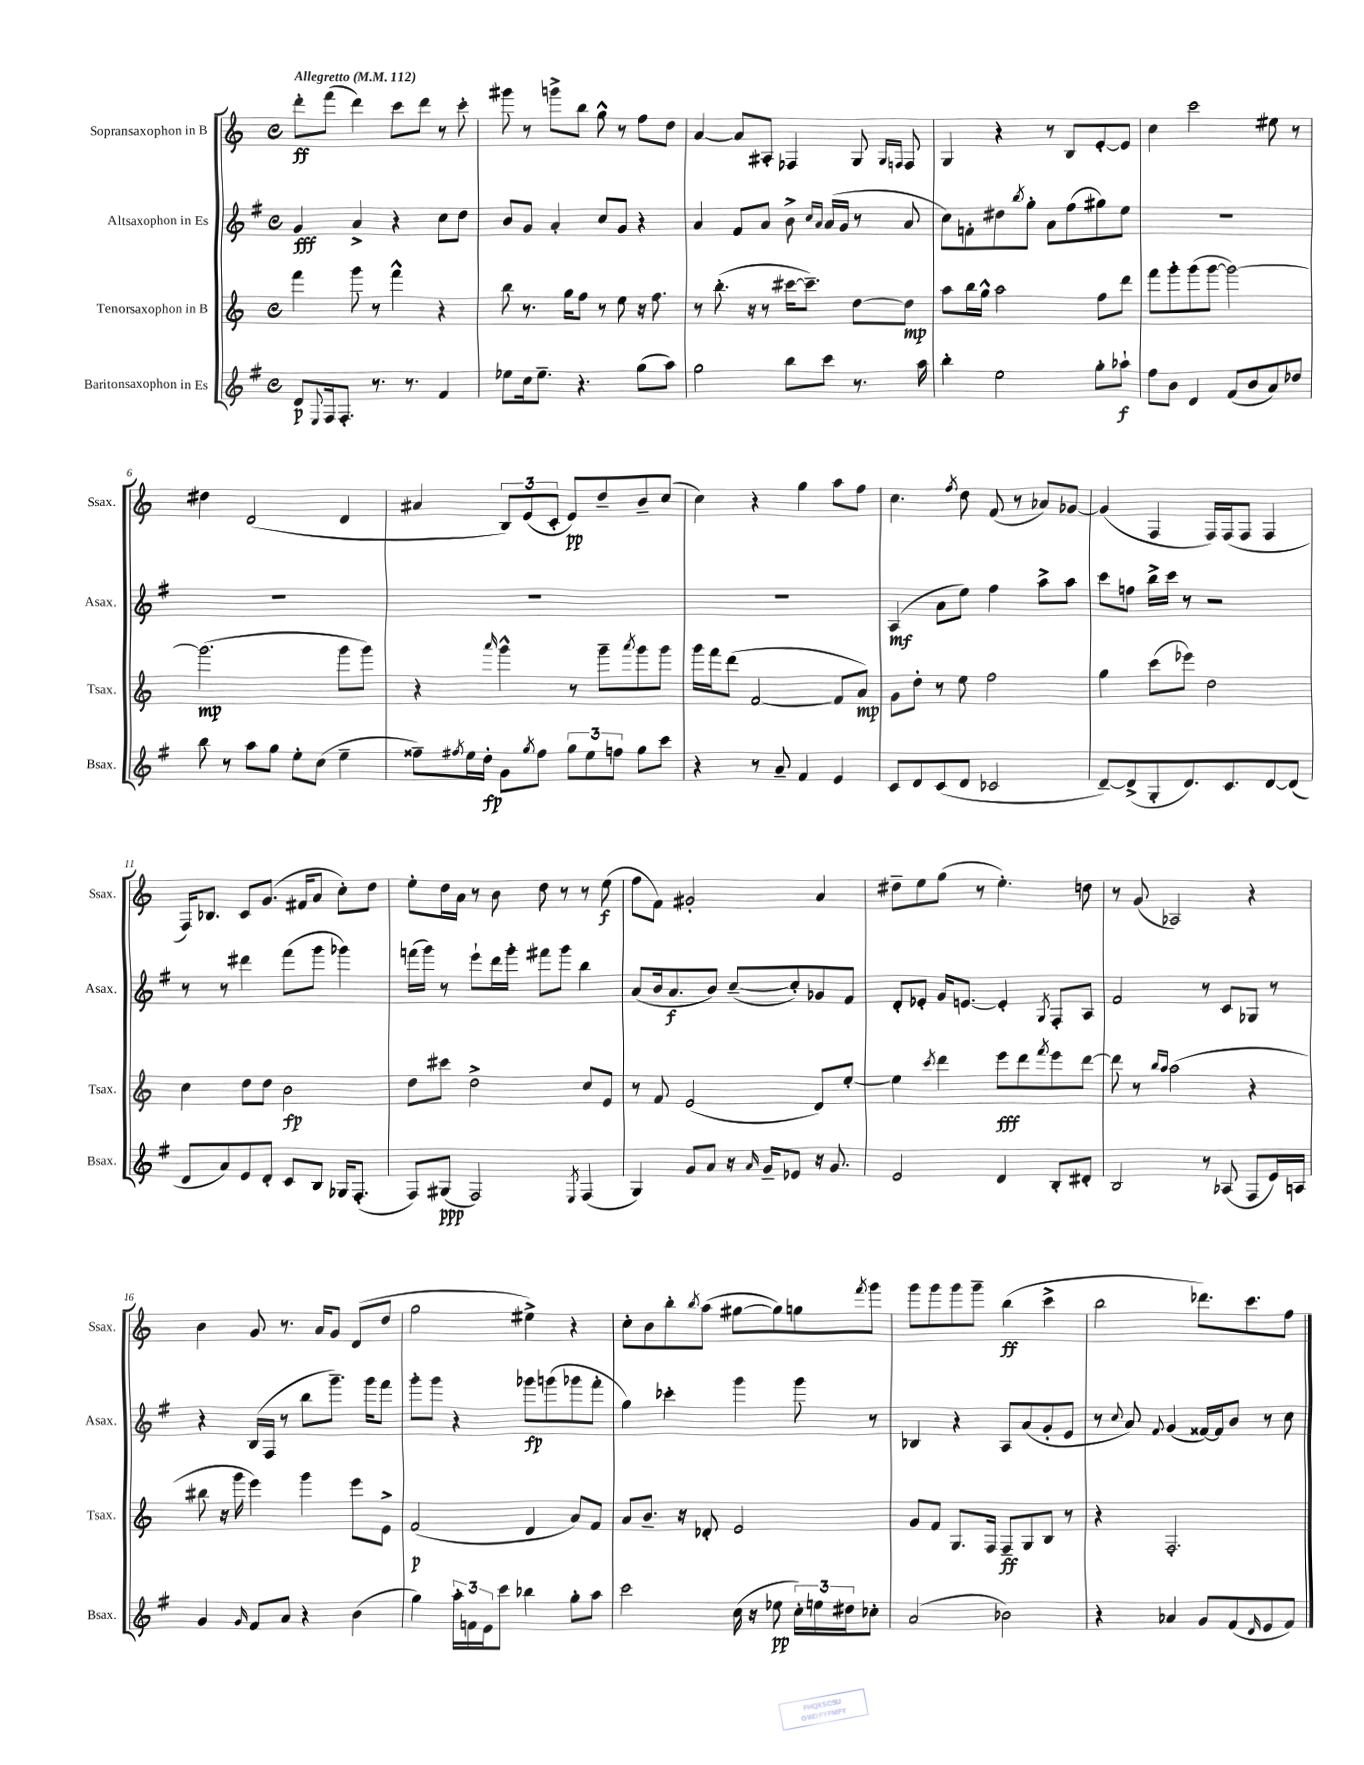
<<
\new StaffGroup <<
\new Staff = "s0" \with { instrumentName = "Sopransaxophon in B" shortInstrumentName = "Ssax." } {
    \clef treble \key c \major \defaultTimeSignature \time 4/4 \tempo "Allegretto" 4 = 112
    d'''8-.\ff f'''8( d'''4) c'''8 d'''8 r8 c'''8-. |
    gis'''8 r8 g'''8-> b''8 g''8-^ r8 f''8 d''8 |
    a'4~ a'8 ais8-. fes4 g8 \grace { g16 f16 } f8 |
    g4 r4 r8 b8 e'8~-. e'8 |
    c''4 c'''2 eis''8 r8 |
    dis''4 d'2( d'4 |
    ais'4 \tuplet 3/2 { b8) e'8( c'8-. } e'8\pp) d''8-- b'8-- c''8( |
    c''4) r4 g''4 a''8 f''8 |
    c''4. \acciaccatura { f''8 } d''8 f'8( r8 aes'8) ges'8~ |
    ges'4( f4 f16) f16( f8 f4 |
    f16) bes8. c'8 g'8.( fis'16 a'8 c''8-.) d''8 |
    e''8-. d''16 a'16 r8 b'8 d''8 r8 r8 e''8\f( |
    f''8 f'8) gis'2-. a'4 |
    dis''8-- e''8 g''8( r8 e''4.-.) d''8 |
    r8 g'8( aes2) r4 |
    b'4 g'8 r8. a'16 g'8 d'8( d''8 |
    g''2 eis''4->) r4 |
    c''8-. b'8 b''8-. \acciaccatura { b''8 } a''8( gis''8~ gis''8) g''8 \acciaccatura { f'''8 } g'''8 |
    g'''8 g'''8 g'''8 g'''8-- b''4\ff( c'''4-> |
    b''2 des'''8.) c'''8. f''8 \bar "|." |
}
\new Staff = "s1" \with { instrumentName = "Altsaxophon in Es" shortInstrumentName = "Asax." } {
    \clef treble \key g \major \defaultTimeSignature \time 4/4
    g'4\fff a'4-> r4 c''8 d''8 |
    b'8 g'8 a'4-. c''8 g'8 r4 |
    a'4 fis'8 a'8 b'8-> \grace { c''16 a'16 } a'16( g'16 r8 a'8 |
    c''8) f'8-. dis''8 \acciaccatura { b''8 } g''8-. a'8 fis''8( gis''8) e''8 |
    R1 |
    R1 |
    R1 |
    R1 |
    a4\mf( a'8 e''8) fis''4 a''8-> a''8 |
    c'''8 f''8 b''16-> c'''16 r8 r2 |
    r8 r8 dis'''4 fis'''8( g'''8 ges'''4) |
    f'''16( g'''16) r8 e'''8-! d'''16 g'''16-. fis'''8 g'''8 b''4 |
    a'8( b'16 a'8.\f b'8) c''8~--( c''8-.) ges'8 fis'8 |
    d'8-. ees'8-. g'16 e'8.~ e'4-. \acciaccatura { g8 } fis8-. a8 |
    fis'2 r8 c'8 ges8 r8 |
    r4 b16( fis16 r8 b''8 g'''8.--) g'''16 fis'''8 |
    g'''8-. g'''8 r4 ges'''8\fp g'''8( ges'''8 fis'''8-. |
    g''4) ces'''4-. g'''4 g'''8 r8 |
    bes4 r4 a8 a'8( g'8-. e'8 |
    r8 \appoggiatura { c''8 } a'8) \appoggiatura { fis'8 } g'4( fisis'16~) fisis'16 b'8 r8 c''8 \bar "|." |
}
\new Staff = "s2" \with { instrumentName = "Tenorsaxophon in B" shortInstrumentName = "Tsax." } {
    \clef treble \key c \major \defaultTimeSignature \time 4/4
    f'''4 g'''8 r8 f'''4-^ r4 |
    b''8 r8. g''16 f''8 r8 e''8 r16 f''8. |
    r8 b''8.-.( r16 r8 cis'''16~ cis'''8.--) d''8~ d''8\mp |
    a''8 b''16 g''16-^ a''2 f''8 d'''8 |
    f'''8 g'''8-. g'''8( g'''8~ g'''2~) |
    g'''2.\mp( g'''8 g'''8) |
    r4 \grace { a'''16 } g'''4-^ r8 g'''8-- \acciaccatura { a'''8 } g'''8 g'''8 |
    g'''16 f'''16 d'''8( f'2~ f'8 a'8\mp) |
    g'8 d''8-. r8 e''8 f''2 |
    g''4 c'''8( ees'''8) d''2 |
    c''4 d''8 d''8 b'2\fp |
    d''8 cis'''8 d''2-> c''8 e'8 |
    r8 f'8 e'2( d'8) e''8~-. |
    e''4 \acciaccatura { c'''8 } d'''4 e'''8\fff d'''8 \acciaccatura { f'''8 } e'''8 d'''8~ |
    d'''8 r8 \grace { b''16 a''16 } a''2( r4 |
    bis''8 r16 g'''16 e'''4) g'''4 e'''8 e'8-> |
    f'2\p( d'4 a'8) f'8 |
    a'8 b'8.-- r16 des'8-. e'2 |
    g'8 f'8 g8. f16 f8--\ff g8 b8 r8 |
    r4 f2.-. \bar "|." |
}
\new Staff = "s3" \with { instrumentName = "Baritonsaxophon in Es" shortInstrumentName = "Bsax." } {
    \clef treble \key g \major \defaultTimeSignature \time 4/4
    d'8\p \appoggiatura { e8 } fis16 fis8.-. r8. r8. fis'4 |
    ees''8 c''16 ees''8.-- r4. g''8( a''8) |
    g''2 b''8 c'''8 r8. a''16 |
    b''4-. e''2 g''8-. aes''8-!\f |
    fis''8 b'8 d'4 fis'8( b'8 a'8) des''8 |
    b''8 r8 a''8 g''8 e''8-. c''8( e''4-- |
    fisis''8--) \acciaccatura { fis''8 } e''16 d''16-.\fp g'8 \acciaccatura { g''8 } fis''8 \tuplet 3/2 { g''8 e''8 f''8 } g''8 c'''8 |
    r4 r8 a'8-- fis'4 e'4 |
    c'8 d'8 c'8( d'8 ces'2 |
    d'8~--) d'8->( g8-. d'8.) c'8. d'8~ d'8( |
    d'8 a'8) e'8 d'8-. c'8 b8 ges16 fis8.-.( |
    fis8) gis8\ppp( fis2) \acciaccatura { e8 } fis4( |
    g4) g'8 a'8 r16 \grace { a'16 } g'16-- ees'8 r16 g'8. |
    e'2 d'4 b8-. dis'8-. |
    b2 r8 aes8( fis8 e'16) a16 |
    g'4 \grace { g'16 } fis'8 a'8 r4 b'4( |
    g''4) \tuplet 3/2 { a''16-. f'16 e'16 } c'''8 bes''4 g''8-. a''8 |
    c'''2 c''16( r16 ees''8\pp \tuplet 3/2 { c''16-.) e''16 dis''16 } ces''8-. |
    a'2( bes'2) |
    r4 aes'4 g'8 fis'8( \grace { d'16 } e'8 fis'8) \bar "|." |
}
>>
>>
